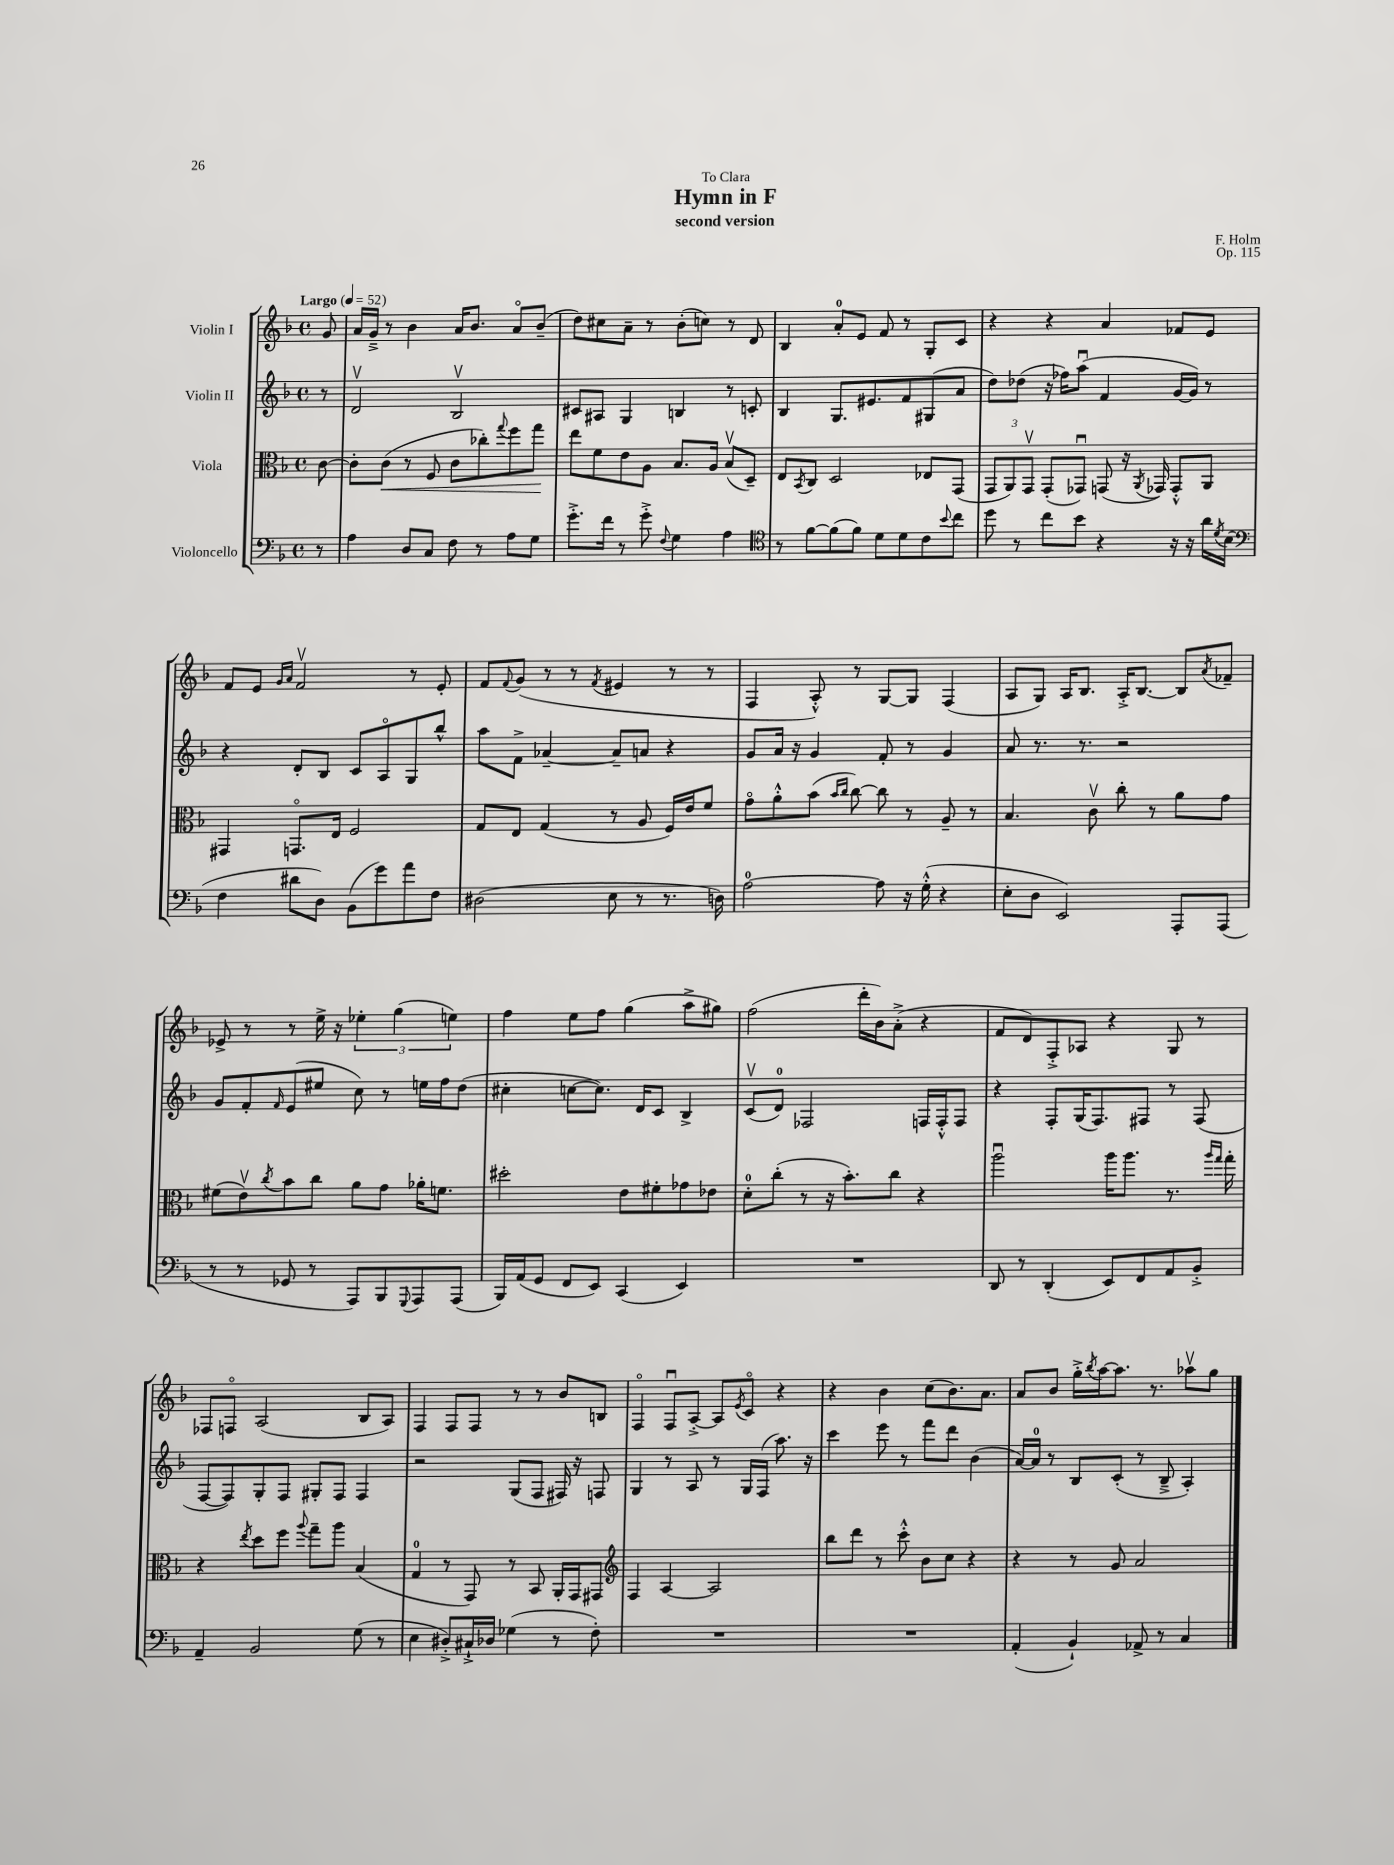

**kern	**kern	**kern	**kern
*staff4	*staff3	*staff2	*staff1
*clefF4	*clefC3	*clefG2	*clefG2
*k[b-]	*k[b-]	*k[b-]	*k[b-]
*M4/4	*M4/4	*M4/4	*M4/4
*met(c)	*met(c)	*met(c)	*met(c)
*MM52	*MM52	*MM52	*MM52
8r	[8c	8r	8g
=	=	=	=
4A	8c']	2dv	16a
.	.	.	16g~^
.	(8c	.	8r
8D	8r	.	4b-
8C	8F	.	.
8F	8c	2B-v	16a
.	.	.	8.b-
8r	8cc-')	.	.
.	8qqgg	.	.
8A	8ff	.	8ao
8G	8gg	.	(8b-~
=	=	=	=
8.g'^	8ee	8c#	8dd)
.	8f	8A#	8cc#
16f	.	.	.
8r	8e	4G	8a~
8g'^	8A	.	8r
8qqF	.	.	.
4G	8.B-	4B	(8b-'
.	.	.	8cc)
.	16A	.	.
4A	(8B-v	8r	8r
.	8D~)	8c'	8d
=	=	=	=
*clefC4	*	*	*
8r	8E	4B-	4B-
.	8qBB-	.	.
[8f	8C	.	.
(8f]	2D	8.G	8a'
8f)	.	.	8e
.	.	8.e#	.
8d	.	.	8f
8d	.	8f	8r
8c	8E-	(8G#	8G'
8qqb-	.	.	.
8cc	(8GG	8a	8c
=	=	=	=
8dd	12GG	8dd)	4r
.	12AA)	.	.
8r	.	(8dd-	.
.	12GGv	.	.
8cc	(8GG'	16r	4r
.	.	16ff-)	.
8b-	8GG-u)	(8aau	.
4r	(8GG	4f	4a
.	16r	.	.
.	8qAA	.	.
.	16GG-)	.	.
16r	8GG-'^^	[16g	8f-
16r	.	16g])	.
16a	8AA	8r	8e
8qd	.	.	.
(16B-	.	.	.
=	=	=	=
*clefF4	*	*	*
4F	4GG#	4r	8f
.	.	.	8e
.	.	.	16qqg
.	.	.	16qqa
8d#	8.GGo	8d'	2fv
8D)	.	8B-	.
.	16E	.	.
(8BB-	2F	8c	.
8g)	.	8Ao	.
8a	.	8G	8r
8F	.	8bb-^^	8e'
=	=	=	=
(2D#	8G	8aa	8f
.	.	.	8qqf
.	8E	8f^	(8g
.	(4G	[4a-~	8r
.	.	.	8r
.	.	.	8qf
8E	8r	8a-~]	4e#
8r	8A	8a	.
8.r	16F)	4r	8r
.	16e	.	.
.	8f	.	8r
16D)	.	.	.
=	=	=	=
[2A	8go	8g	4F
.	8a'^^	16a	.
.	.	16r	.
.	(8b-	4g	8A'^^)
.	16qqb-	.	.
.	16qqcc	.	.
.	[8cc)	.	8r
8A]	8cc]	8f'	[8G
16r	8r	8r	8G]
(16G'^^	.	.	.
4r	8A~	4g	(4F
.	8r	.	.
=	=	=	=
8E'	4.B-	8a	8A
8D	.	8.r	8G)
2EE)	.	.	16A
.	.	8.r	8.B-
.	8cv	.	.
.	8cc'	2r	16A'^
.	.	.	[8.B-
.	8r	.	.
8AAA'	8a	.	8B-]
.	.	.	8qa
(8AAA	8g	.	8f-~
=	=	=	=
8r	(8f#	8g	8e-^
8r	8ev)	8f'	8r
.	8qcc	16qqf	.
8GG-	8b-	(8e	8r
8r	8cc	8ee#	16ee^
.	.	.	16r
8AAA)	8a	8cc)	6ee-'
8BBB-	8g	8r	.
.	.	.	(6gg
8qqGGG	.	.	.
8AAA	16a-'	16ee	.
.	8.f	16ff	.
.	.	.	6ee)
(8AAA	.	(8dd	.
=	=	=	=
16BBB-)	2dd#'	4cc#'	4ff
(16AA	.	.	.
8GG	.	.	.
8FF	.	[8cc	8ee
8EE)	.	8.cc])	8ff
(4CC	8e	.	(4gg
.	.	16d	.
.	8f#'	8c	.
4EE)	8g-	4B-^	8aa^
.	8e-	.	8gg#)
=	=	=	=
1r	8d'	(8cv	(2ff
.	(8cc'	8d)	.
.	8r	2F-	.
.	16r	.	.
.	8.b-')	.	.
.	.	.	16ddd'
.	.	.	16b-)
.	8cc	.	(8a'^
.	4r	16F	4r
.	.	16F'^^	.
.	.	8F	.
=	=	=	=
8DD	2aau	4r	8f
8r	.	.	8d)
(4DD'	.	8F'	8F'^
.	.	(16G	8A-
.	.	8.F)	.
8EE)	16aa	.	4r
.	8.aa	.	.
8FF	.	8F#	.
8AA	8.r	8r	8G
8BB-'^	.	(8F#	8r
.	16qqaa	.	.
.	16qqgg	.	.
.	16gg'	.	.
=	=	=	=
4AA~	4r	[8F	8F-
.	.	8F])	8Fo
.	8qee	.	.
2BB-	8dd	8G'	(2A
.	8ff	8F	.
.	8qqaa	.	.
.	8gg~	8G#'	.
.	8aa	8F	.
(8G	(4B-	4F	8B-
8r	.	.	8A)
=	=	=	=
4E	4G	2r	4F
8D#'^)	8r	.	8F
16C#`^	8GG)	.	8F
16D-	.	.	.
(4G-	8r	(8G	8r
.	8BB-	8F	8r
8r	16AA'	16F#)	8b-
.	16GG	16r	.
8F')	8GG#	8F	8B
=	=	=	=
*	*clefG2	*	*
1r	4F	4G	4Fo
.	[4A	8r	8Fu
.	.	8A	[8A'^
.	2A]	8r	8A]
.	.	.	8qe
.	.	16G	8co
.	.	(16F	.
.	.	8.aa)	4r
.	.	16r	.
=	=	=	=
1r	8bb-	4ccc	4r
.	8ddd	.	.
.	8r	8eee	4b-
.	8ccc'^^	8r	.
.	8b-	8fff	(8cc
.	8cc	8ddd	8.b-)
.	4r	(4b-	.
.	.	.	8.a
=	=	=	=
(4AA'	4r	[16a)	8a
.	.	16a]	.
.	.	8r	8b-
4BB-`)	8r	8B-	16gg'^
.	.	.	8qbb-
.	.	.	[16aa
.	8g	(8c'	8.aa]
8AA-^	2a	8r	.
.	.	.	8.r
8r	.	8B-~^	.
4C	.	4A')	8aa-v
.	.	.	8gg
==	==	==	==
*-	*-	*-	*-
